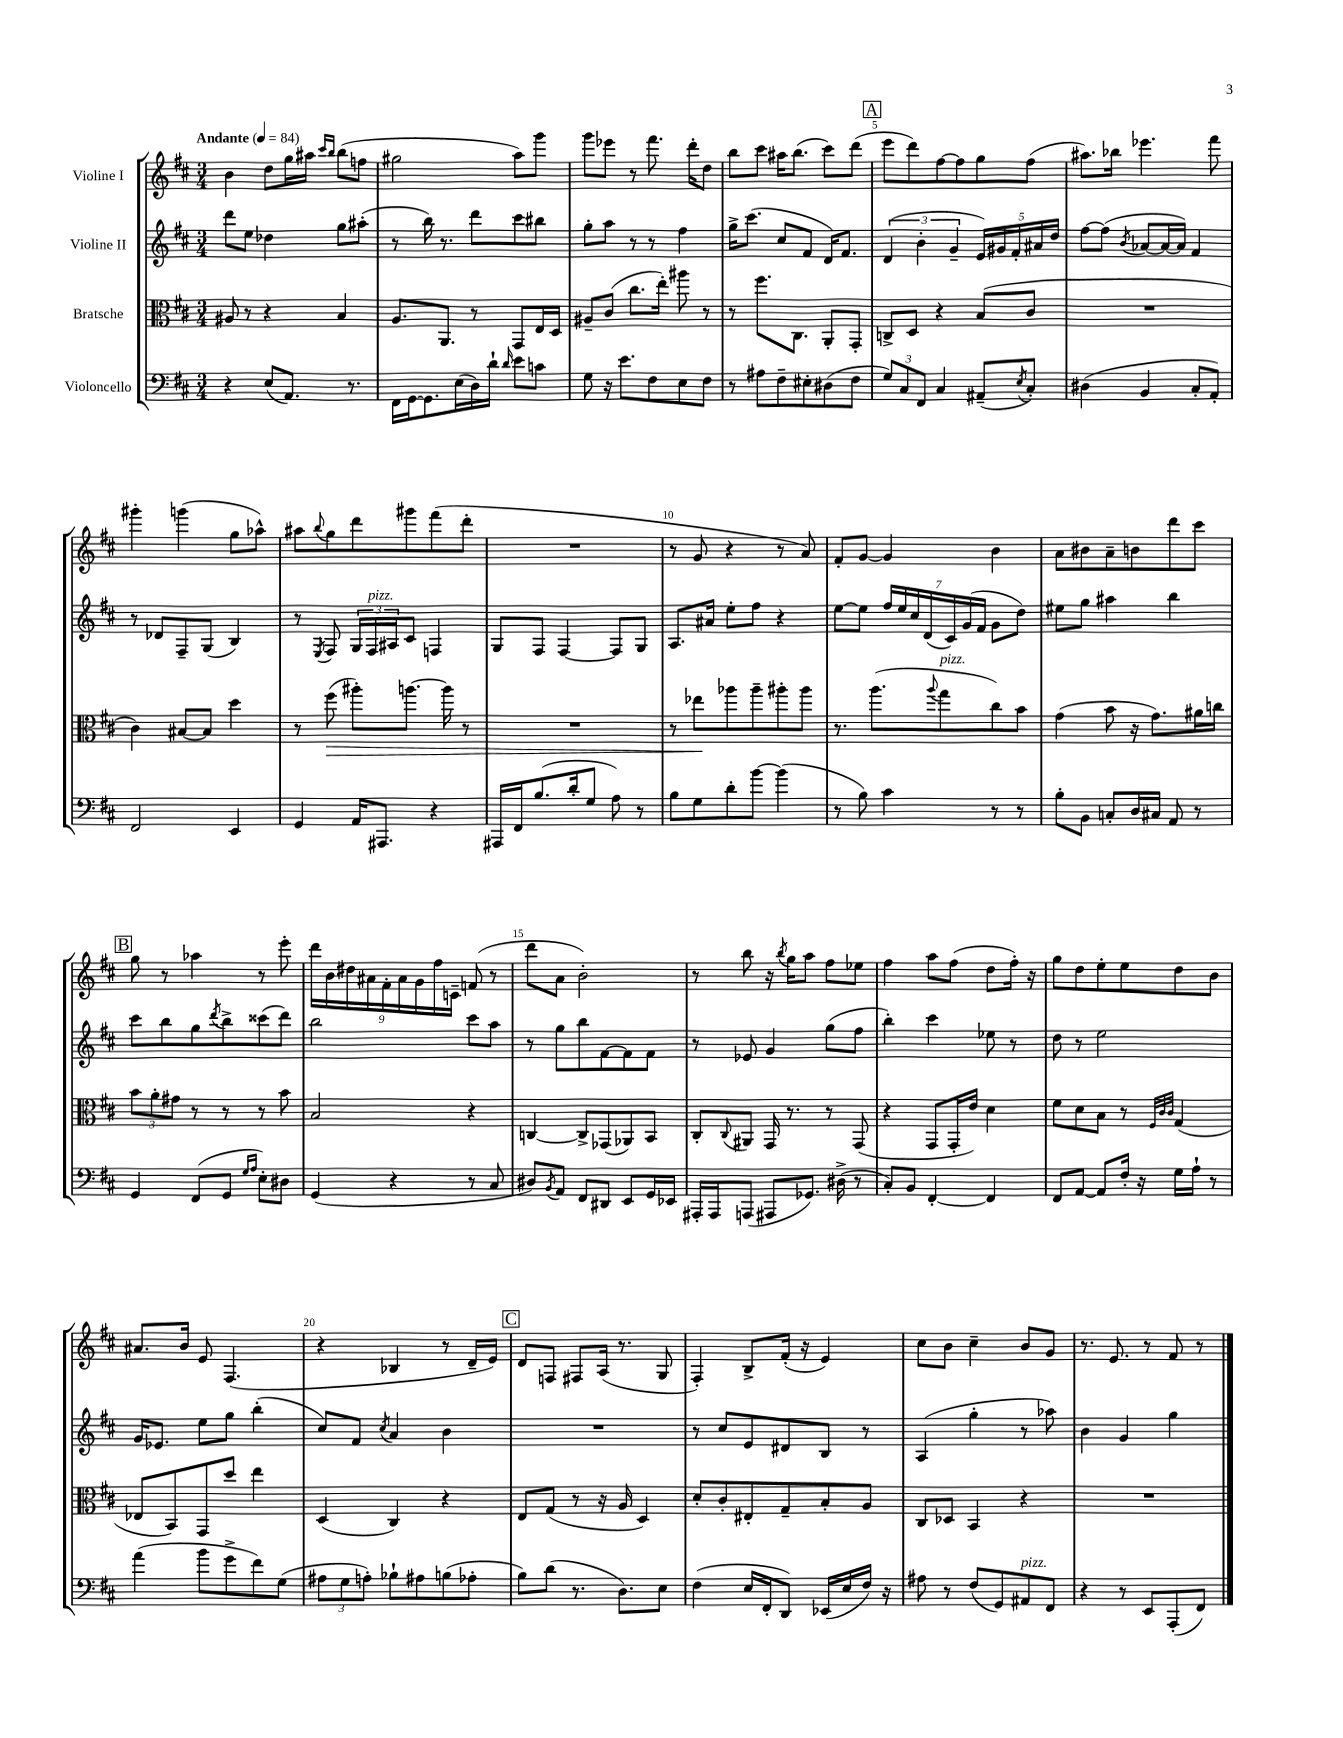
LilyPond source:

<<
\new StaffGroup <<
\new Staff = "s0" \with { instrumentName = "Violine I" } {
    \clef treble \key d \major \numericTimeSignature \time 3/4 \tempo "Andante" 4 = 84
    b'4 d''8 g''16 ais''16 \grace { cis'''16 b''16 } b''8( f''8 |
    gis''2 a''8) g'''8 |
    g'''8 ees'''8 r8 fis'''8. d'''16-. d''8 |
    b''8 cis'''8 ais''16 b''8.( cis'''8) d'''8( |
    \mark \markup { \box "A" } e'''8 d'''8) fis''8~ fis''8 g''8 fis''8( |
    ais''8.) bes''16 ees'''4. fis'''8 |
    gis'''4-. g'''4( g''8 aes''8-^) |
    ais''8 \appoggiatura { b''8 } g''8 d'''8 gis'''8 fis'''8( d'''8-. |
    R2. |
    r8 g'8 r4 r8 a'8) |
    fis'8-. g'8~ g'4 b'4 |
    a'8 bis'8 a'8-- b'8 d'''8 cis'''8 |
    \mark \markup { \box "B" } g''8 r8 aes''4 r8 e'''8-. |
    \tuplet 9/8 { d'''16 b'16 dis''16 ais'16 fis'16-. ais'16 g'16 fis''16 c'16-- } f'8( r8 |
    d'''8 a'8 b'2-.) |
    r8 b''8 r16 \acciaccatura { b''8 } g''16 a''8 fis''8 ees''8 |
    fis''4 a''8 fis''8( d''8 fis''16-.) r16 |
    g''8 d''8 e''8-. e''8 d''8 b'8 |
    ais'8. b'16 e'8 fis4.( |
    r4 bes4 r8 d'16-- e'16) |
    \mark \markup { \box "C" } d'8 f8 fis8 a16( r8. g8 |
    fis4-.) b8-> fis'16-.( r16 e'4) |
    cis''8 b'8 cis''4-- b'8 g'8 |
    r8. e'8. r8 fis'8 r8 \bar "|." |
}
\new Staff = "s1" \with { instrumentName = "Violine II" } {
    \clef treble \key d \major \numericTimeSignature \time 3/4
    d'''8 e''8 des''4 g''8 ais''8-.( |
    r8 b''16) r8. d'''8 cis'''8 bis''8 |
    g''8-. a''8 r8 r8 fis''4 |
    g''16-> cis'''8.( cis''8 fis'8 d'16) fis'8. |
    \mark \markup { \box "A" } \tuplet 3/2 { d'4( b'4-. g'4-- } \tuplet 5/4 { e'16) gis'16 fis'16-. ais'16 d''16 } |
    fis''8~ fis''8( \acciaccatura { b'8 } aes'8~ aes'16~ aes'16) fis'4 |
    r8 des'8 fis8-- g8( b4) |
    r8 \acciaccatura { e8 } fis8 \tuplet 3/2 { g16 fis16^\markup { \italic "pizz." } ais16 } cis'8 f4 |
    g8 fis8 fis4~ fis8 g8 |
    a8. ais'16 e''8-. fis''8 r4 |
    e''8~ e''8 \tuplet 7/4 { fis''16 e''16 cis''16 d'16( cis'16) g'16( fis'16 } g'8 d''8) |
    eis''8 g''8 ais''4 b''4 |
    \mark \markup { \box "B" } cis'''8 b''8 g''8 \acciaccatura { d'''8 } b''8-> cisis'''8( d'''8) |
    b''2 cis'''8 a''8 |
    r8 g''8 b''8 fis'8~ fis'8 fis'8 |
    r8 ees'8 g'4 g''8( fis''8 |
    b''4-.) cis'''4 ees''8 r8 |
    d''8 r8 e''2 |
    g'16 ees'8. e''8 g''8 b''4-.( |
    cis''8) fis'8 \acciaccatura { cis''8 } a'4 b'4 |
    \mark \markup { \box "C" } R2. |
    r8 cis''8 e'8 dis'8 b8 r8 |
    a4( g''4-. r8 aes''8) |
    b'4 g'4 g''4 \bar "|." |
}
\new Staff = "s2" \with { instrumentName = "Bratsche" } {
    \clef alto \key d \major \numericTimeSignature \time 3/4
    ais8 r8 r4 b4 |
    a8. a,8. r8 g,8 e16 d16 |
    ais8-- cis'8( cis''8. e''16-.) ais''8 r8 |
    r8 fis''8. cis8. a,8-. g,8-. |
    \mark \markup { \box "A" } c8-> d8 r4 b8( cis'8 |
    R2. |
    cis'4) bis8~ bis8 d''4 |
    r8 fis''8\>( ais''8-.) a''8.~ a''16 r8 |
    R2. |
    r8 ees''8\! aes''8 aes''8-- ais''8-. ais''8 |
    r8. a''8.( \appoggiatura { a''8 } g''8^\markup { \italic "pizz." } cis''8) b'8 |
    g'4( b'8 r16 g'8.) ais'16 c''16 |
    \mark \markup { \box "B" } \tuplet 3/2 { b'8 a'8-. gis'8 } r8 r8 r8 b'8 |
    b2 r4 |
    c4~ c8-> ges,8( aes,8) b,8 |
    cis8-. \appoggiatura { cis8 } ais,8 g,16 r8. r8 g,8( |
    r4 g,8 g,16-. e'16) d'4 |
    fis'8 d'8 b8 r8 \grace { fis32 cis'32 cis'32 } g4( |
    ees8 b,8) g,8 d''8 e''4 |
    d4( cis4) r4 |
    \mark \markup { \box "C" } e8 g8( r8 r16 a16 d4) |
    d'8-. cis'8-. eis8-. g8-- b8-. a8 |
    cis8 des8 b,4 r4 |
    R2. \bar "|." |
}
\new Staff = "s3" \with { instrumentName = "Violoncello" } {
    \clef bass \key d \major \numericTimeSignature \time 3/4
    r4 e8( a,8.) r8. |
    fis,16 g,16~ g,8. e16( d16) d'16-! \grace { d'16 } e'8 c'8 |
    g8 r16 e'8. fis8 e8 fis8 |
    r8 ais8 fis8-- eis8-. dis8( fis8 |
    \mark \markup { \box "A" } \tuplet 3/2 { g8) cis8 fis,8 } cis4 ais,8--( \acciaccatura { e8 } cis8-.) |
    dis4( b,4 cis8-. a,8-.) |
    fis,2 e,4 |
    g,4 a,16 ais,,8. r4 |
    ais,,16 fis,16 b8.( d'16-. g8 a8) r8 |
    b8 g8 d'8-. b'8~ b'4( |
    r8 b8) cis'4 r8 r8 |
    b8-. b,8 c8-. d16 cis16 a,8 r8 |
    \mark \markup { \box "B" } g,4 fis,8( g,8 \grace { g16 a16 } e8-.) dis8 |
    g,4( r4 r8 cis8 |
    dis8) \acciaccatura { b,8 } a,8 fis,8 dis,8 e,8 g,16 ees,16 |
    ais,,16-. ais,,16 a,,8( ais,,8 ges,8.) dis16->( r8 |
    cis8-.) b,8 fis,4~-. fis,4 |
    fis,8 a,8~ a,8 fis16-. r16 g16 a16-! r8 |
    a'4( b'8 g'8-> fis'8) g8( |
    \tuplet 3/2 { ais8 g8 a8-.) } bes8-! ais8 b8( aes8-. |
    \mark \markup { \box "C" } b8) d'8( r8. d8.) e8 |
    fis4( e16 fis,16-. d,8) ees,16( e16 fis16) r16 |
    ais8 r8 fis8( g,8) ais,8^\markup { \italic "pizz." } fis,8 |
    r4 r8 e,8 a,,8-.( fis,8) \bar "|." |
}
>>
>>
\layout { \context { \Score \override BarNumber.break-visibility = ##(#f #t #t) barNumberVisibility = #(every-nth-bar-number-visible 5) } }
